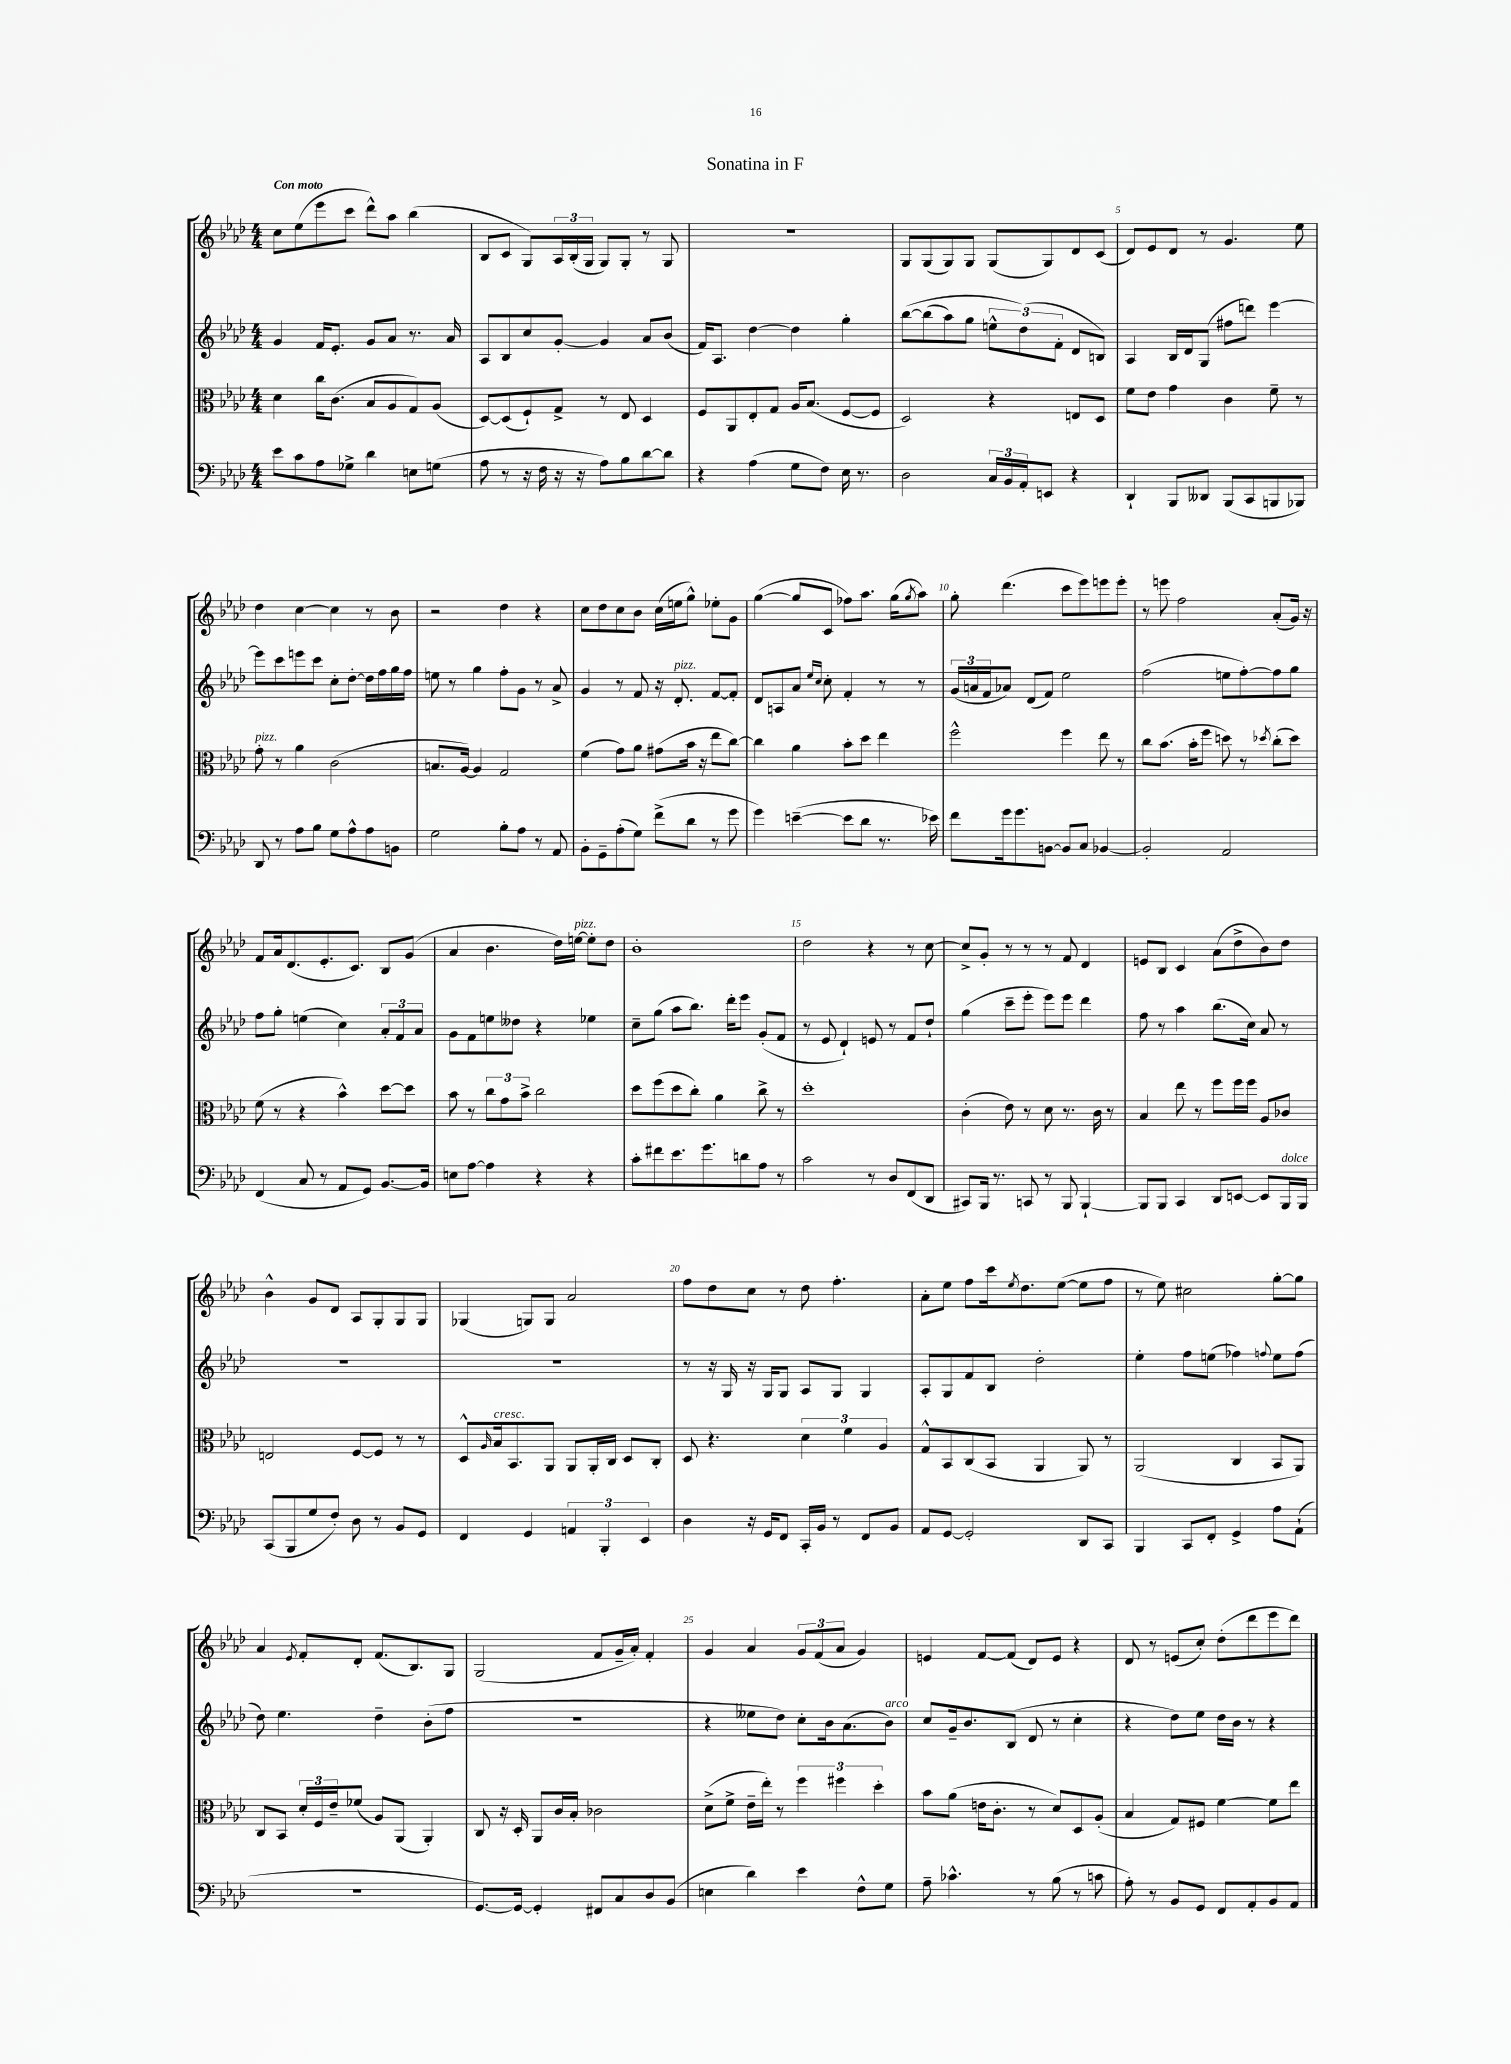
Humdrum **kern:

**kern	**kern	**kern	**kern
*part4	*part3	*part2	*part1
*staff4	*staff3	*staff2	*staff1
*clefF4	*clefC3	*clefG2	*clefG2
*k[b-e-a-d-]	*k[b-e-a-d-]	*k[b-e-a-d-]	*k[b-e-a-d-]
*M4/4	*M4/4	*M4/4	*M4/4
=1	=1	=1	=1
!	!	!	!LO:TX:a:B:t=Con moto
8e-\L	4d-\	4g/	8cc\L
8c\	.	.	(8ee-\
8A-\	16cc\KL	16f/KL	8eee-\
.	(8.c\J	8.e-'/J	.
8G-X^\J	.	.	8ccc\J
4d-\	8B-/L	8g/L	8ddd-^^\L)
.	8A-/	8a-/J	8aa-\J
8En\L	8G/)	8.r	(4bb-\
(8Gn\J	(8A-/J	.	.
.	.	16a-/	.
=2	=2	=2	=2
8A-\	[8D-/L)	8A-/L	8B-/L
8r	(8D-/]	8B-/	8c/J
16r	8F`/)	8cc/	8G/L)
16F\	.	.	.
16r	8G^/J	[8g'/J	24A-/L
.	.	.	(24B-'/
16r	.	.	.
.	.	.	24G/JJ
8A-\L)	8r	4g/]	8G/L)
8B-\	8E-/	.	8G'/J
[8d-\	4D-/	8a-/L	8r
8d-\J]	.	(8b-/J	8G/
=3	=3	=3	=3
4r	8F/L	16f/KL)	1r
.	.	8.A-/J	.
.	8AA-/	.	.
(4A-\	8E-'/	[4dd-\	.
.	8G/J	.	.
8G\L	16A-/KL	4dd-\]	.
.	(8.B-/J	.	.
8F\J)	.	.	.
16E-\	[8F/L	4gg'\	.
8.r	.	.	.
.	8F/J]	.	.
=4	=4	=4	=4
2D-\	2D-/)	([8bb-\L	8G/L
.	.	(8bb-\]	(8G/
.	.	8aa-\)	8G/)
.	.	8gg\J	8G/J
24C/LL	4r	12een^^\L	(8G/L
24BB-/	.	.	.
24AA-'/J	.	(12dd-\)	.
8EEn/J	.	.	8G/)
.	.	12f'\J	.
4r	8En/L	8d-/L	8d-/
.	8D-/J	8Bn/J)	(8c/J
=5	=5	=5	=5
4DD-`/	8f\L	4A-/	8d-/L)
.	8e-\J	.	8e-/
8BBB-/L	4g\	16B-/LL	8d-/J
.	.	16d-/J	.
8DD--X/J	.	(8G/J	8r
(8BBB-/L	4c\	8ff#X\L	4.g/
8CC/	.	8dddn\J)	.
8BBBn/	8f~\	[4eee-\	.
8BBB-X/J)	8r	.	8ee-\
!!LO:LB:g=z
=6	=6	=6	=6
!	!LO:TX:a:i:t=pizz.	!	!
8DD-/	8g'\	8eee-\L]	4dd-\
8r	8r	8ccc\	.
8A-\L	4a-\	8eeen\	[4cc\
8B-\J	.	8ccc\J	.
8G\L	(2c\	8cc'\L	4cc\]
8A-^^\	.	[8dd-'\J	.
8A-\	.	16dd-\LL]	8r
.	.	16ff\	.
8BBn\J	.	16gg\	8b-\
.	.	16ff\JJ	.
=7	=7	=7	=7
2G\	8.Bn/L	8een\	2r
.	.	8r	.
.	[16A-/Jk)	.	.
.	4A-/]	4gg\	.
8B-'\L	2G/	8ff'\L	4dd-\
8A-\J	.	8g\J	.
8r	.	8r	4r
8AA-/	.	8a-^/	.
=8	=8	=8	=8
8BB-'\L	(4f\	4g/	8cc\L
8GG~\	.	.	8dd-\
(8A-'\	8g\L)	8r	8cc\
8G\J)	8a-\J	8f/	8b-\J
(8f^\L	(8g#X\L	16r	(16cc\LL
!	!	!LO:TX:a:i:t=pizz.	!
.	.	8.d-'/	16een\J
8d-\J	16b-\Jk	.	8gg^^\J)
.	16r	.	.
8r	8ee-\L	[8f/L	8ee-X'\L
8g\	[8cc\J)	8f'/J]	8g\J
=9	=9	=9	=9
4g\)	4cc\]	8d-/L	([4gg\
.	.	8An/	.
([4en~\	4a-\	8a-/J	8gg/L]
.	.	16qqee-/LL	.
.	.	16qqcc/JJ	.
.	.	8cc'\	8c/J
8e\L]	8b-'\L	4f'/	8ff-X\L)
8d-\J	8dd-\J	.	8.aa-\J
8.r	4ee-\	8r	.
.	.	.	(16gg\KL
.	.	.	8qgg/
.	.	8r	8aa-\J)
16e-X\)	.	.	.
=10	=10	=10	=10
8f\L	2ff^^\	(24g/LL	8gg'\
.	.	24an/	.
.	.	24f/J	.
16g\k	.	8a-X/J)	(4.ddd-\
8.g\	.	.	.
.	.	(8d-/L	.
[8BBn\J	.	8f/J)	.
8BB/L]	4ff\	2ee-\	8ccc\L
8C/J	.	.	8eee-\)
[4BB-X/	8ee-\	.	8eeen\
.	8r	.	8eee'\J
=11	=11	=11	=11
2BB-'/]	8cc\L	(2ff\	8r
.	(8.b-\J	.	8eeen\
.	.	.	2ff\
.	16b-'\KL	.	.
.	8ff\J	.	.
2AA-/	8ddn\)	8een\L	.
.	8r	[8ff'\)	.
.	8qdd-X/	.	.
.	(8cc'\L	8ff\]	(8a-'/L
.	8dd-\J)	8gg\J	16g/Jk)
.	.	.	16r
!!LO:LB:g=z
=12	=12	=12	=12
(4FF/	(8f\	8ff\L	8f/L
.	8r	8gg'\J	16a-/k
.	.	.	(8.d-/
8C/	4r	(4een\	.
8r	.	.	8.e-'/
8AA-/L	4b-^^\)	4cc\)	.
.	.	.	8.c/J)
8GG/J)	.	.	.
[8.BB-/L	[8dd-\L	12a-'/L	8B-/L
.	.	12f/	.
.	8dd-\J]	.	(8g/J
.	.	12a-/J	.
16BB-/Jk]	.	.	.
=13	=13	=13	=13
8En\L	8b-\	8g\L	4a-/
[8A-\J	8r	8f\	.
4A-\]	12cc\L	8een\	4.b-\
.	12g\	.	.
.	.	8dd--X\J	.
.	12b-^\J	.	.
4r	2cc\	4r	.
.	.	.	16dd-\LL)
!	!	!	!LO:TX:a:i:t=pizz.
.	.	.	[16een\JJ
4r	.	4ee-X\	8ee'\L]
.	.	.	8dd-\J
=14	=14	=14	=14
8c'\L	8dd-\L	8cc~\L	1b-'
8f#X\	(8ff\	(8gg\J	.
8.e-\	8dd-\	8aa-\L	.
.	8cc'\J)	8.bb-\J)	.
8.g\	.	.	.
.	4a-\	.	.
.	.	16ddd-'\KL	.
8dn\	.	8eee-\J	.
8A-\J	8cc^\	(8g'/L	.
8r	8r	8f/J	.
=15	=15	=15	=15
2c\	1dd-'	8r	2dd-\
.	.	8e-/	.
.	.	4d-`/)	.
8r	.	8en/	4r
8D-/L	.	8r	.
(8FF/	.	8f/L	8r
8DD-/J	.	8dd-`/J	[8cc\
=16	=16	=16	=16
8CC#X/L)	(4c'\	(4gg\	8cc^/L]
16BBB-/Jk	.	.	8g'/J
8.r	.	.	.
.	8e-\)	8ccc~\L	8r
8CCn/	8r	8eee-'\J	8r
8r	8d-\	8eee-\L)	8r
8BBB-/	8.r	8eee-\J	8f/
[4BBB-`/	.	4ddd-\	4d-/
.	16c\	.	.
.	8r	.	.
=17	=17	=17	=17
8BBB-/L]	4B-/	8ff\	8en/L
8BBB-/J	.	8r	8B-/J
4CC/	8ee-\	4aa-\	4c/
.	8r	.	.
8DD-/L	8ff\L	(8.bb-\L	(8a-\L
[8EEn/J	16ff\L	.	8dd-^\
.	16ff\JJ	16cc\Jk)	.
8EE/L]	8A-/L	8a-/	8b-\)
!LO:TX:a:i:t=dolce	!	!	!
16BBB-/L	8c-X/J	8r	8dd-\J
16BBB-/JJ	.	.	.
!!LO:LB:g=z
=18	=18	=18	=18
(8CC/L	2En/	1r	4b-^^\
8BBB-/	.	.	.
8G/	.	.	8g/L
8F'/J)	.	.	8d-/J
8D-\	[8F/L	.	8A-/L
8r	8F/J]	.	8G'/
8BB-/L	8r	.	8G/
8GG/J	8r	.	8G/J
=19	=19	=19	=19
4FF/	8D-^^/L	1r	(4G-X/
.	16qqA-/	.	.
!	!LO:TX:a:i:t=cresc.	!	!
.	16B-/k	.	.
.	8.BB-/	.	.
4GG/	.	.	8Gn/L)
.	8AA-/J	.	8G/J
6AAn/	8AA-/L	.	2a-/
.	16AA-'/L	.	.
6BBB-'/	.	.	.
.	16C/JJ	.	.
.	8D-/L	.	.
6EE-/	.	.	.
.	8C'/J	.	.
=20	=20	=20	=20
4D-\	8D-/	8r	8ff\L
.	4.r	16r	8dd-\
.	.	16G/	.
16r	.	16r	8cc\J
16GG/KL	.	16G/KL	.
8FF/J	.	8G/J	8r
16CC'/LL	6d-\	8A-/L	8dd-\
16BB-/JJ	.	.	.
8r	.	8G/J	4.ff'\
.	6f\	.	.
8FF/L	.	4G/	.
.	6A-/	.	.
8BB-/J	.	.	.
=21	=21	=21	=21
8AA-/L	8G^^/L	8A-'/L	8a-'\L
[8GG/J	8BB-/	8G/	8ee-\J
2GG'/]	(8C/	8f/	8ff\L
.	8BB-/J	8B-/J	16ccc\k
.	.	.	8qee-/
.	.	.	8.dd-\
.	4AA-/	2dd-'\	.
.	.	.	([8ee-\J
8DD-/L	8AA-/)	.	8ee-\L]
8CC/J	8r	.	8ff\J
=22	=22	=22	=22
4BBB-/	(2AA-/	4ee-'\	8r
.	.	.	8ee-\)
8CC/L	.	8ff\L	2cc#X\
8FF'/J	.	(8een\J	.
4GG^/	4C/	4ff-X\)	.
.	.	8qqffn/	.
8A-\L	8BB-/L	8ee\L	[8gg'\L
(8AA-`\J	8AA-/J)	(8ff\J	8gg\J]
!!LO:LB:g=z
=23	=23	=23	=23
1r	8C/L	8dd-\)	4a-/
.	8BB-/J	4.ee-\	.
.	.	.	8qe-/
.	24d-'/LL	.	8f'/L
.	24F/	.	.
.	24e-~/J	.	.
.	(8f-X/J	.	8d-'/J
.	8A-/L)	4dd-~\	(8.f/L
.	(8AA-/J	.	.
.	.	.	8.B-/)
.	4AA-'/)	(8b-'\L	.
.	.	8ff\J	8G/J
=24	=24	=24	=24
[8.GG/L)	8C/	1r	(2G/
.	16r	.	.
16GG/Jk_	16D-'/	.	.
4GG'/]	8AA-/L	.	.
.	16c/L	.	.
.	16B-'/JJ	.	.
8FF#X/L	2c-X\	.	8f/L
8C/	.	.	16g~/L
.	.	.	16a-'/JJ)
8D-/	.	.	4f'/
(8BB-/J	.	.	.
=25	=25	=25	=25
4En\	(8d-^\L	4r	4g/
.	8f^\J	.	.
4d-\)	16e-~\LL	8ee--X\L	4a-/
.	16ee-'\JJ)	.	.
.	8r	8dd-\J)	.
4e-\	6ff\	8cc'\L	12g/L
.	.	.	(12f/
.	.	16b-\k	.
.	6ff#X\	.	12a-/J
.	.	(8.a-\	.
8F^^\L	.	.	4g/)
.	6dd-'\	.	.
!	!	!LO:TX:a:i:t=arco	!
8G\J	.	8b-\J)	.
=26	=26	=26	=26
8A-~\	8b-\L	8cc/L	4en/
4.c-X^^\	(8a-\J	16g~/k	.
.	.	8.b-/	.
.	16en\KL	.	[8f/L
.	8.c'\J	.	.
.	.	(8B-/J	(8f/J]
8r	8r	8d-/	8d-/L)
(8B-\	8d-/L)	8r	8e/J
8r	8D-/	4cc'\	4r
8cn\	(8A-'/J	.	.
=27	=27	=27	=27
8A-'\)	4B-/	4r	8d-/
8r	.	.	8r
8BB-/L	8G/L)	8dd-\L)	(8en/L
8GG/J	8F#X/J	8ee-\J	8cc'/J)
8FF/L	[4f\	16dd-\LL	(8dd-'\L
.	.	16b-\JJ	.
8AA-'/	.	8r	8ddd-\
8BB-/	8f\L]	4r	8eee-\
8AA-/J	8ee-\J	.	8ddd-\J)
==	==	==	==
*-	*-	*-	*-
